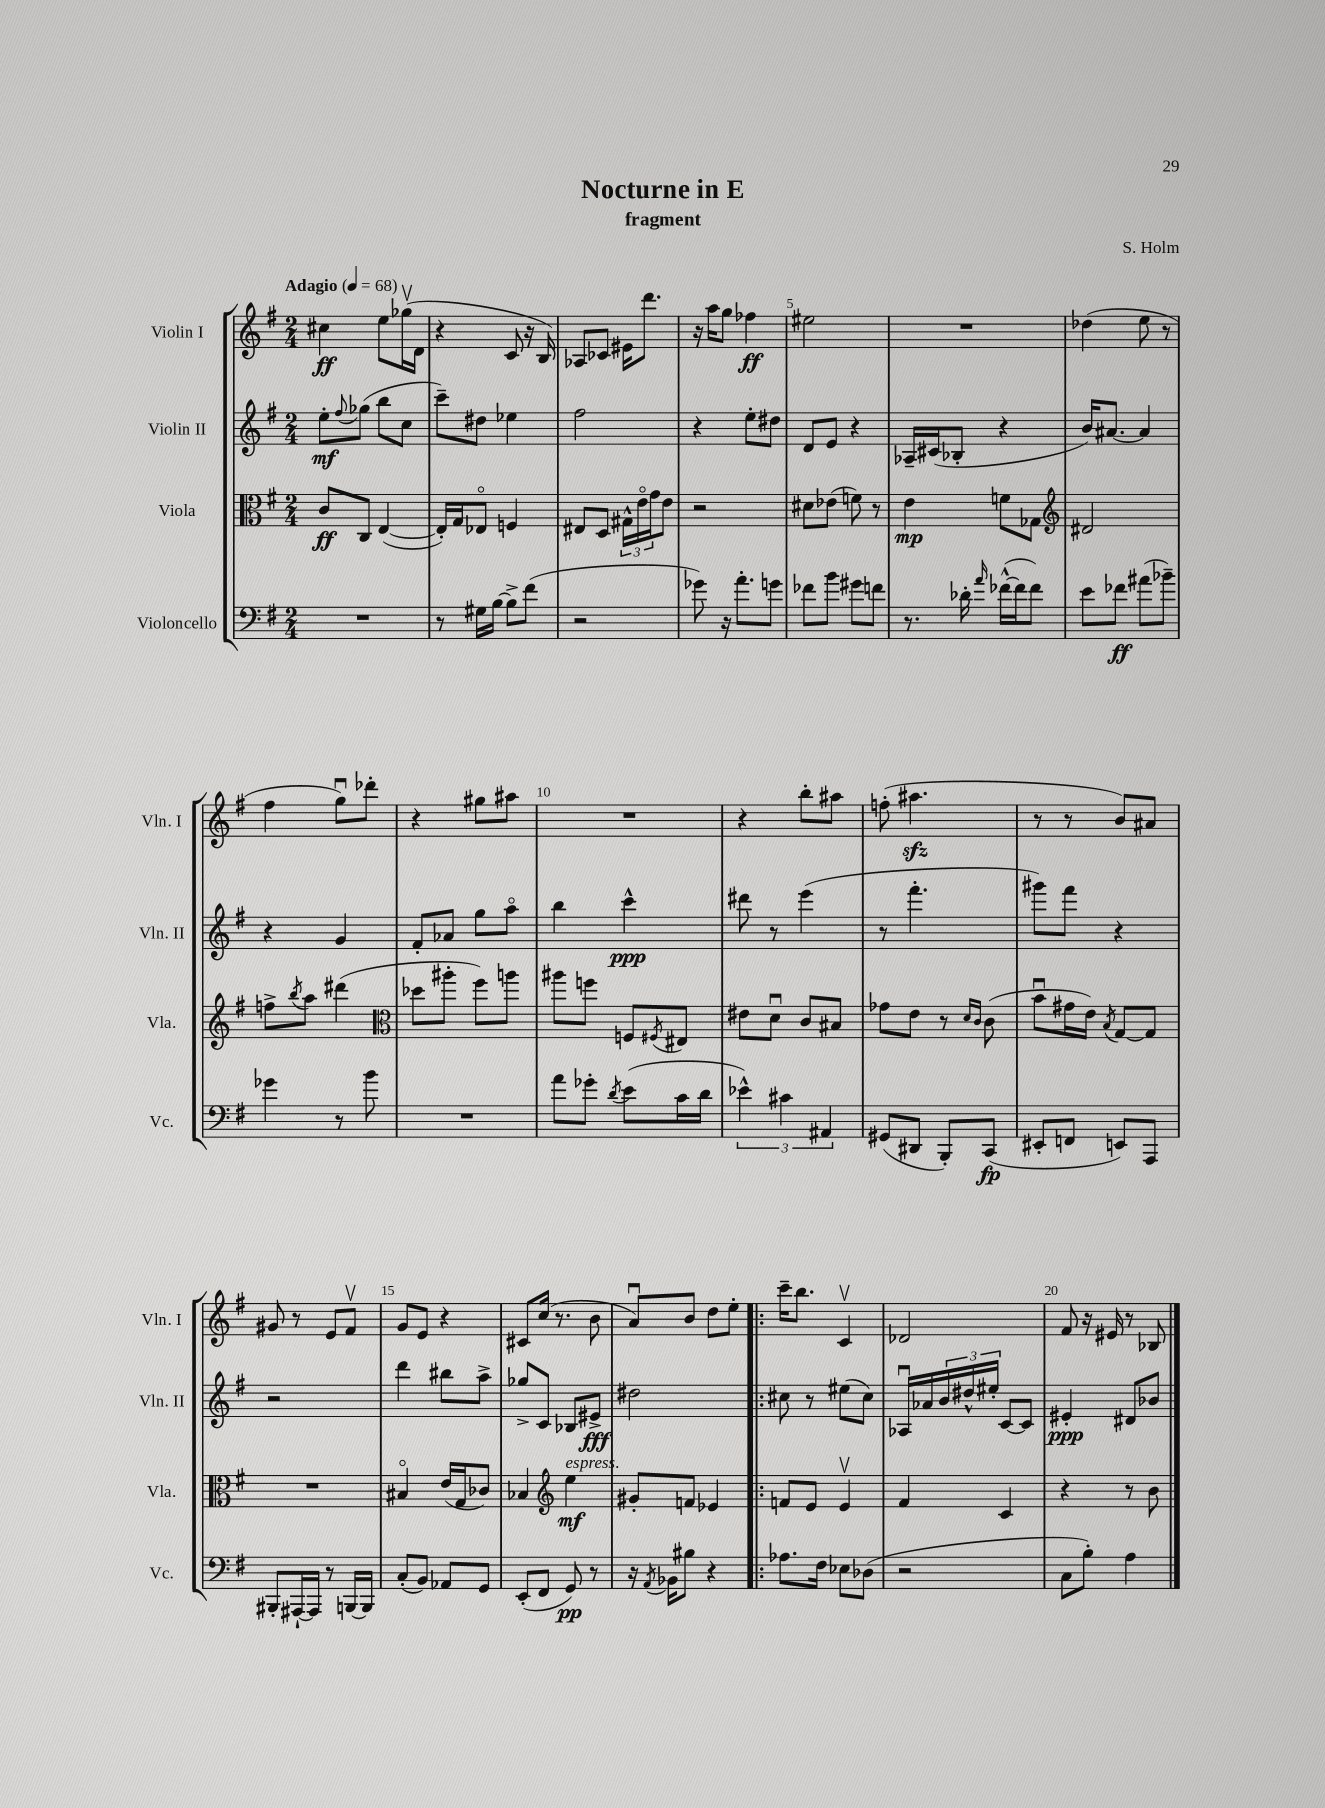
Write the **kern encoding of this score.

**kern	**dynam	**kern	**dynam	**kern	**dynam	**kern	**dynam
*part4	*part4	*part3	*part3	*part2	*part2	*part1	*part1
*staff4	*staff4	*staff3	*staff3	*staff2	*staff2	*staff1	*staff1
*I"Violoncello	*	*I"Viola	*	*I"Violin II	*	*I"Violin I	*
*I'Vc.	*	*I'Vla.	*	*I'Vln. II	*	*I'Vln. I	*
*clefF4	*	*clefC3	*	*clefG2	*	*clefG2	*
*k[f#]	*	*k[f#]	*	*k[f#]	*	*k[f#]	*
*M2/4	*	*M2/4	*	*M2/4	*	*M2/4	*
*MM68	*	*MM68	*	*MM68	*	*MM68	*
=1	=1	=1	=1	=1	=1	=1	=1
!	!	!	!	!	!	!LO:TX:a:B:t=Adagio	!
2r	.	8c/L	ff	8ee'\L	mf	4cc#X\	ff
.	.	.	.	8qqff#/	.	.	.
.	.	8C/J	.	(8gg-X\J	.	.	.
.	.	([4E/	.	8bb\L	.	8ee\L	.
.	.	.	.	8cc\J	.	(16gg-Xv\L	.
.	.	.	.	.	.	16d\JJ	.
=2	=2	=2	=2	=2	=2	=2	=2
8r	.	16E'/LL])	.	8ccc~\L)	.	4r	.
.	.	16G/J	.	.	.	.	.
16G#X\LL	.	8E-X/J	.	8dd#X\J	.	.	.
[16B\JJ	.	.	.	.	.	.	.
8B^\L]	.	4Fn/	.	4ee-X\	.	8c/	.
(8f#\J	.	.	.	.	.	16r	.
.	.	.	.	.	.	16B/)	.
=3	=3	=3	=3	=3	=3	=3	=3
2r	.	8E#X/L	.	2ff#\	.	8A-X/L	.
.	.	8D/J	.	.	.	8c-X/J	.
.	.	24G#X^^\LL	.	.	.	16e#X\KL	.
.	.	24e\	.	.	.	.	.
.	.	.	.	.	.	8.ddd\J	.
.	.	24g\J	.	.	.	.	.
.	.	8e\J	.	.	.	.	.
=4	=4	=4	=4	=4	=4	=4	=4
8g-X\)	.	2r	.	4r	.	16r	.
.	.	.	.	.	.	16aa\KL	.
16r	.	.	.	.	.	8gg\J	.
8.a'\L	.	.	.	.	.	.	.
.	.	.	.	8ee'\L	.	4ff-X\	ff
8gn\J	.	.	.	8dd#X\J	.	.	.
=5	=5	=5	=5	=5	=5	=5	=5
8f-X\L	.	8d#X\L	.	8d/L	.	2ee#X\	.
8b\J	.	(8e-X\J	.	8e/J	.	.	.
8g#X\L	.	8fn\)	.	4r	.	.	.
8fn\J	.	8r	.	.	.	.	.
=6	=6	=6	=6	=6	=6	=6	=6
8.r	.	4e\	mp	16A-X~/LL	.	2r	.
.	.	.	.	(16c#X/J	.	.	.
.	.	.	.	8B-X'/J	.	.	.
16d-X'\	.	.	.	.	.	.	.
16qqa/	.	.	.	.	.	.	.
([16f-X^^\LL	.	8fn\L	.	4r	.	.	.
16f-\J]	.	.	.	.	.	.	.
8f-\J)	.	8G-X\J	.	.	.	.	.
=7	=7	=7	=7	=7	=7	=7	=7
*	*	*clefG2	*	*	*	*	*
8e\L	.	2d#X/	.	16b/KL)	.	(4dd-X\	.
.	.	.	.	[8.a#X/J	.	.	.
8f-X\J	ff	.	.	.	.	.	.
(8a#X\L	.	.	.	4a#/]	.	8ee\	.
8b-X~\J)	.	.	.	.	.	8r	.
!!LO:LB:g=z
=8	=8	=8	=8	=8	=8	=8	=8
4g-X\	.	8ffn^\L	.	4r	.	4ff#\	.
.	.	8qbb/	.	.	.	.	.
.	.	8aa\J	.	.	.	.	.
8r	.	(4ddd#X\	.	4g/	.	8ggu\L)	.
8b\	.	.	.	.	.	8ddd-X'\J	.
=9	=9	=9	=9	=9	=9	=9	=9
*	*	*clefC3	*	*	*	*	*
2r	.	8dd-X\L	.	8f#'/L	.	4r	.
.	.	8aa#X'\J	.	8a-X/J	.	.	.
.	.	8ff#\L)	.	8gg\L	.	8gg#X\L	.
.	.	8aan\J	.	8aa\J	.	8aa#X\J	.
=10	=10	=10	=10	=10	=10	=10	=10
8a\L	.	8aa#X\L	.	4bb\	.	2r	.
8g-X'\J	.	8ffn\J	.	.	.	.	.
8qd/	.	.	.	.	.	.	.
(8e\L	.	8Fn/L	.	4ccc^^\	ppp	.	.
.	.	8qF#X/	.	.	.	.	.
16c\L	.	8E#X/J	.	.	.	.	.
16d\JJ	.	.	.	.	.	.	.
=11	=11	=11	=11	=11	=11	=11	=11
6e-X^^\)	.	8e#X\L	.	8ddd#X\	.	4r	.
.	.	8du\J	.	8r	.	.	.
6c#X\	.	.	.	.	.	.	.
.	.	8c/L	.	(4eee\	.	8bb'\L	.
6AA#X/	.	.	.	.	.	.	.
.	.	8B#X/J	.	.	.	8aa#X\J	.
=12	=12	=12	=12	=12	=12	=12	=12
(8GG#X/L	.	8g-X\L	.	8r	.	(8ffn'\	.
8DD#X/J	.	8e\J	.	4.fff#'\	.	4.aa#Xzz\	.
8BBB'/L)	.	8r	.	.	.	.	.
.	.	16qqd/LL	.	.	.	.	.
.	.	16qqc/JJ	.	.	.	.	.
(8CC/J	fp	(8c\	.	.	.	.	.
=13	=13	=13	=13	=13	=13	=13	=13
8EE#X'/L	.	8bu\L	.	8ggg#X\L)	.	8r	.
8FFn/J	.	16g#X\L	.	8fff#\J	.	8r	.
.	.	16e\JJ)	.	.	.	.	.
.	.	8qB/	.	.	.	.	.
8EEn/L)	.	[8G/L	.	4r	.	8b/L)	.
8AAA/J	.	8G/J]	.	.	.	8a#X/J	.
!!LO:LB:g=z
=14	=14	=14	=14	=14	=14	=14	=14
8BBB#X'/L	.	2r	.	2r	.	8g#X/	.
[16AAA#X`/L	.	.	.	.	.	8r	.
16AAA#/JJ]	.	.	.	.	.	.	.
8r	.	.	.	.	.	8e/L	.
[16BBBn/LL	.	.	.	.	.	8f#v/J	.
16BBB/JJ]	.	.	.	.	.	.	.
=15	=15	=15	=15	=15	=15	=15	=15
(8C'/L	.	4B#X/	.	4ddd\	.	8g/L	.
8BB/J)	.	.	.	.	.	8e/J	.
8AA-X/L	.	(16e/LL	.	8bb#X\L	.	4r	.
.	.	16G/J	.	.	.	.	.
8GG/J	.	8c-X/J)	.	8aa^\J	.	.	.
=16	=16	=16	=16	=16	=16	=16	=16
(8EE'/L	.	4B-X/	.	8gg-X^/L	.	8c#X/L	.
8FF#/J	.	.	.	8c/J	.	(16cc/Jk	.
.	.	.	.	.	.	8.r	.
*	*	*clefG2	*	*	*	*	*
!	!	!LO:TX:a:i:t=espress.	!	!	!	!	!
8GG/)	pp	4ee\	mf	8B-X/L	.	.	.
8r	.	.	.	8e#X^/J	fff	8b\	.
=17	=17	=17	=17	=17	=17	=17	=17
16r	.	8g#X'/L	.	2dd#X\	.	8au/L)	.
8qAA/	.	.	.	.	.	.	.
16BB-X\KL	.	.	.	.	.	.	.
8B#X\J	.	8fn/J	.	.	.	8b/J	.
4r	.	4e-X/	.	.	.	8dd\L	.
.	.	.	.	.	.	8ee'\J	.
=18!|:	=18!|:	=18!|:	=18!|:	=18!|:	=18!|:	=18!|:	=18!|:
8.A-X\L	.	8fn/L	.	8cc#X\	.	16ccc~\KL	.
.	.	.	.	.	.	8.bb\J	.
.	.	8e/J	.	8r	.	.	.
16F#\Jk	.	.	.	.	.	.	.
8E-X\L	.	4ev/	.	(8ee#X\L	.	4cv/	.
(8D-X\J	.	.	.	8cc#\J)	.	.	.
=19	=19	=19	=19	=19	=19	=19	=19
2r	.	4f#/	.	16A-Xu/LL	.	2d-X/	.
.	.	.	.	16a-X/	.	.	.
.	.	.	.	24b/	.	.	.
.	.	.	.	24dd#X^^/	.	.	.
.	.	.	.	24ee#X'/JJ	.	.	.
.	.	4c/	.	[8c/L	.	.	.
.	.	.	.	8c/J]	.	.	.
=20	=20	=20	=20	=20	=20	=20	=20
8C\L	.	4r	.	4e#X'/	ppp	8f#/	.
8B'\J)	.	.	.	.	.	16r	.
.	.	.	.	.	.	16e#X/	.
4A\	.	8r	.	8d#X/L	.	8r	.
.	.	8b\	.	8b-X/J	.	8B-X/	.
==	==	==	==	==	==	==	==
*-	*-	*-	*-	*-	*-	*-	*-
